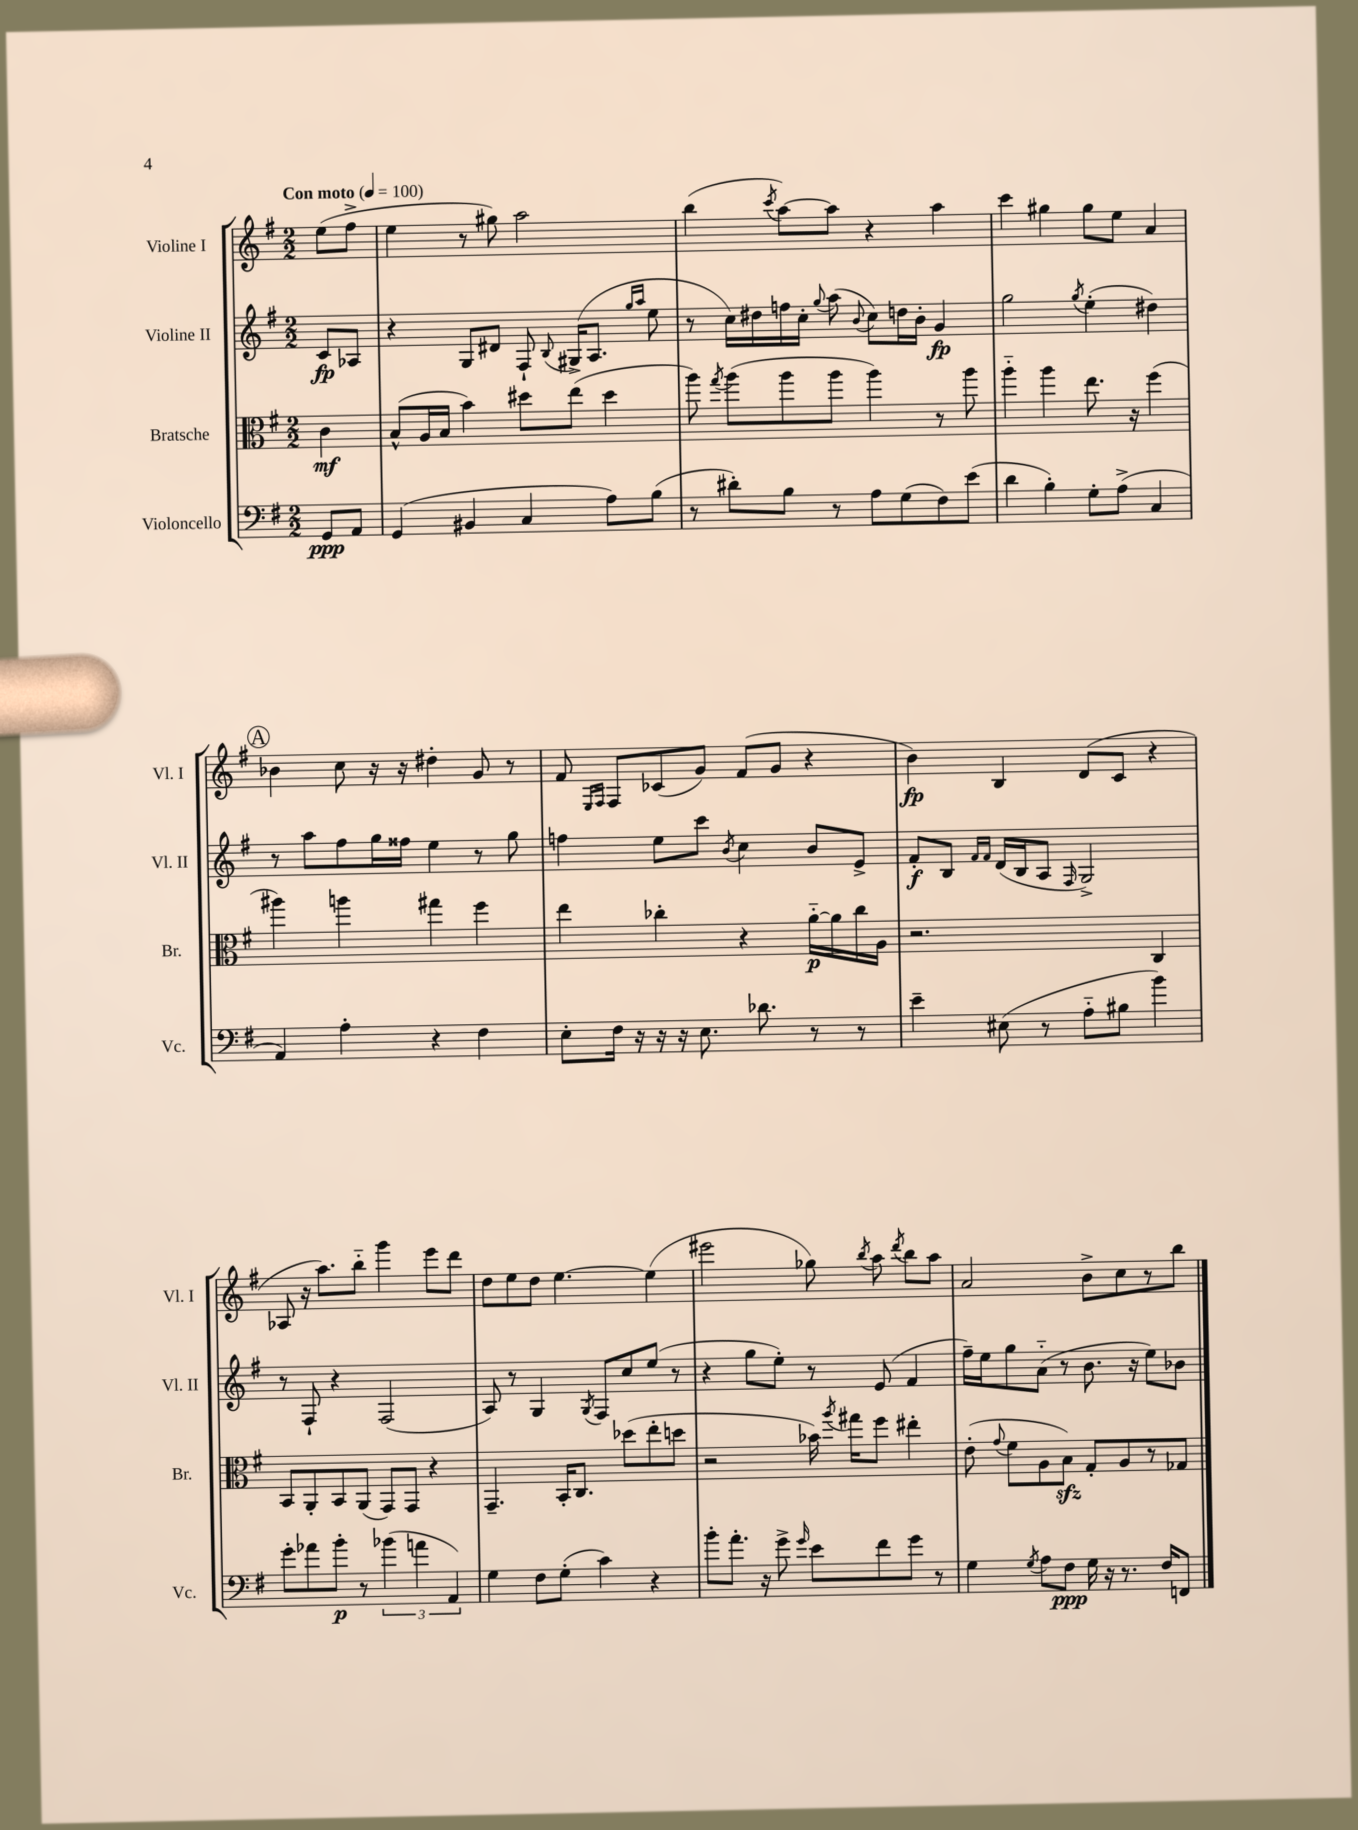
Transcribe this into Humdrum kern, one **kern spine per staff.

**kern	**kern	**kern	**kern
*staff4	*staff3	*staff2	*staff1
*clefF4	*clefC3	*clefG2	*clefG2
*k[f#]	*k[f#]	*k[f#]	*k[f#]
*M2/2	*M2/2	*M2/2	*M2/2
*MM100	*MM100	*MM100	*MM100
8GG	4c	8c	(8ee
8AA	.	8A-	8ff#^
=	=	=	=
(4GG	(8B^^	4r	4ee
.	16A	.	.
.	16B	.	.
4BB#	4b)	8G	8r
.	.	8d#	8gg#)
4C	8dd#	8F#`	2aa
.	.	8qqB	.
.	(8ee	(16G#^	.
.	.	8.A	.
8A)	4dd#	.	.
.	.	16qqgg	.
.	.	16qqaa	.
(8B	.	8ee	.
=	=	=	=
8r	8aa)	8r	(4bb
.	8qgg	.	.
8d#')	(8aa	16cc)	.
.	.	16dd#	.
.	.	.	8qccc
8B	8aa	16ff	[8aa)
.	.	16cc'	.
.	.	8qqgg	.
8r	8aa	(8aa	8aa]
.	.	8qqb	.
8A	4aa)	8cc)	4r
(8G	.	16dd	.
.	.	16b'	.
8F#)	8r	4g	4aa
(8e	8aa	.	.
=	=	=	=
4d	4aa'~	2gg	4ccc
4B')	4aa	.	4gg#
.	.	8qgg	.
8G'	8.ee	(4ee'	8gg#
(8A^	.	.	8ee
.	16r	.	.
4C	(4ff#	4dd#)	4a
=	=	=	=
4AA)	4aa#)	8r	4b-
.	.	8aa	.
4A'	4aa	8ff#	8cc
.	.	16gg	16r
.	.	16ff##	16r
4r	4gg#	4ee	4dd#'
4F#	4ff#	8r	8g
.	.	8gg	8r
=	=	=	=
8E'	4ee	4ff	8f#
.	.	.	16qqE
.	.	.	16qqF#
16F#	.	.	8F#
16r	.	.	.
16r	4cc-'	8ee	(8c-
16r	.	.	.
8.E	.	8ccc	8g)
.	.	8qb	.
.	4r	4cc	(8f#
8.d-	.	.	.
.	.	.	8g
8r	[16a'~	8b	4r
.	16a]	.	.
8r	16cc-	8e^	.
.	16A	.	.
=	=	=	=
4e~	2.r	8f#'	4b)
.	.	8B	.
.	.	16qqf#	.
.	.	16qqf#	.
(8E#	.	(16d	4B
.	.	16B	.
8r	.	8A	.
.	.	16qqF#	.
8A'~	.	2G^)	(8d
8B#	.	.	8c
4b)	4C	.	4r
=	=	=	=
8g'	8BB	8r	8A-
8a-	8AA'	8F#`	16r
.	.	.	8.aa)
8b'	8BB	4r	.
8r	(8AA	.	8bb'~
(6b-	8GG)	(2F#	4ggg
.	8GG	.	.
6a	.	.	.
.	4r	.	8eee
6AA)	.	.	.
.	.	.	8ddd
=	=	=	=
4G	4.GG~	8A)	8dd
.	.	8r	8ee
8F#	.	4G	8dd
(8G'	16BB'	.	[4.ee
.	8.C	.	.
.	.	8qG	.
4c)	.	8F#	.
.	(8dd-	8cc	.
4r	8ee'	(8ee	(4ee]
.	8dd	8r	.
=	=	=	=
8b'	2r	4r	2eee#
8.a'	.	.	.
.	.	8gg	.
16r	.	.	.
8g^	.	8ee')	.
16qqg	.	.	.
8e	16b-)	8r	8gg-)
.	8qaa	.	.
.	16gg#	.	.
.	.	.	8qbb
8f#	8ff#	(8e	8aa
.	.	.	8qddd
8g	4ee#'	4f#	8bb
8r	.	.	8aa
=	=	=	=
4G	(8e'	16ff#~)	2a
.	.	16ee	.
.	8qqg	.	.
.	8f#	8gg	.
8qG	.	.	.
8A	8A	(8a'~	.
8F#	8B)	8r	.
16G	8G'	8.b	8b^
16r	.	.	.
8.r	8A	.	8cc
.	.	16r	.
.	8r	8ee)	8r
16F#	.	.	.
8FF	8G-	8b-	8bb
==	==	==	==
*-	*-	*-	*-
